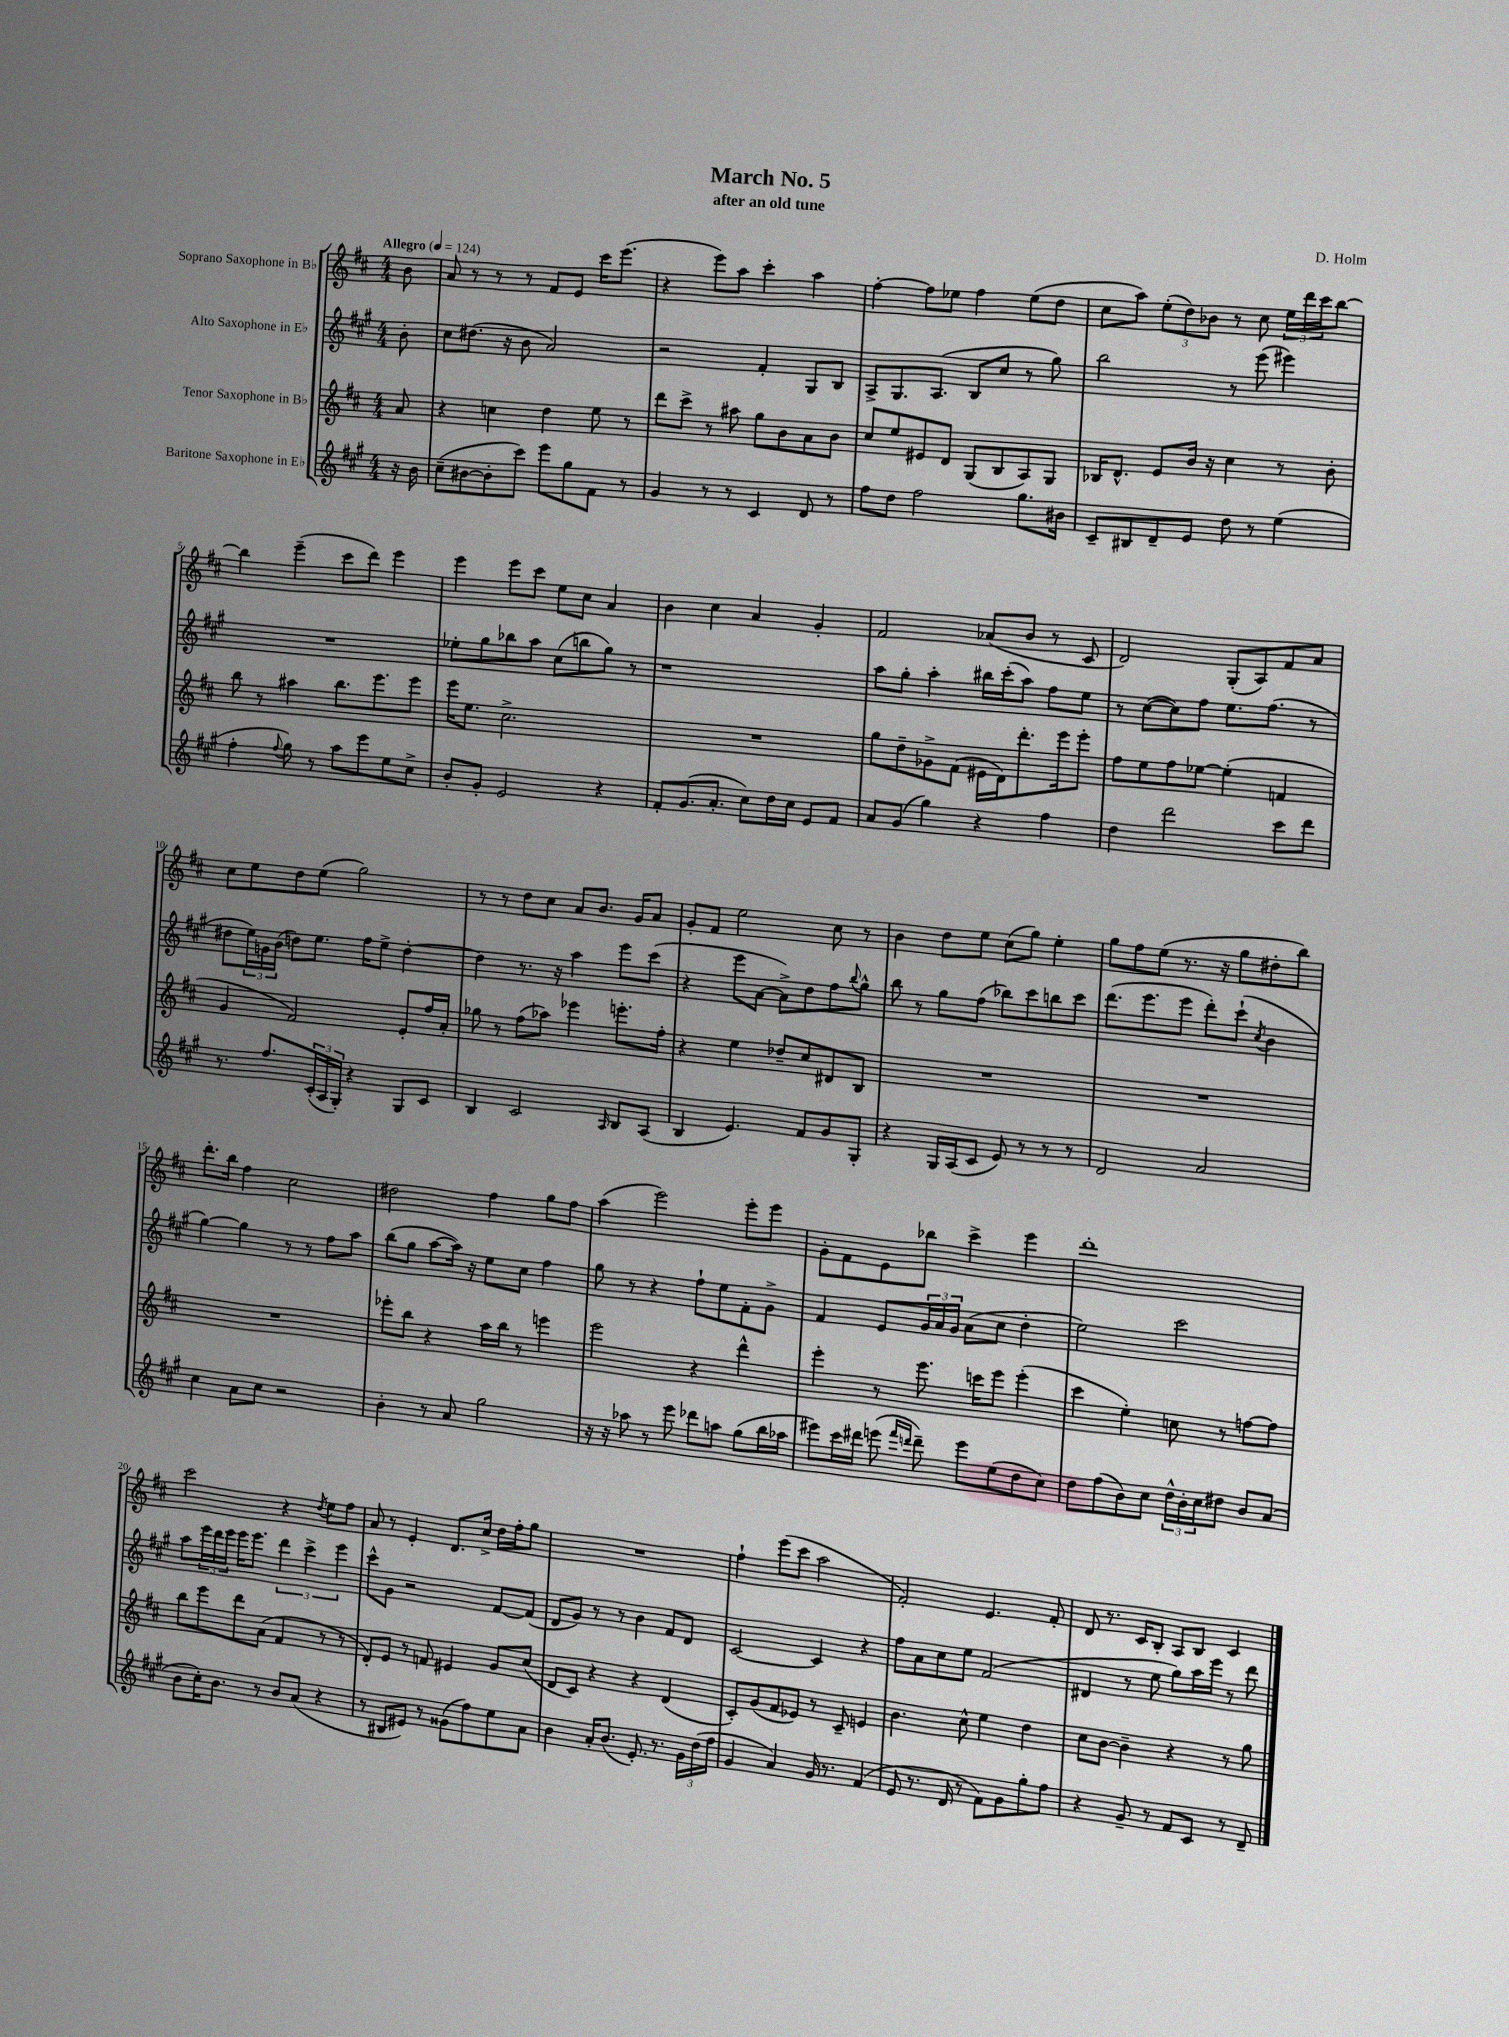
\header { title = "March No. 5" composer = "D. Holm" subtitle = "after an old tune" }
<<
\new StaffGroup <<
\new Staff = "s0" \with { instrumentName = "Soprano Saxophone in Bb" } {
    \clef treble \key d \major \numericTimeSignature \time 4/4 \partial 8 \tempo "Allegro" 4 = 124
    b'8 |
    a'8 r8 r8 r8 fis'8 e'8 cis'''16 e'''8.( |
    r4 e'''8) a''8 cis'''4-. a''4 |
    fis''4~-. fis''8 ees''8 fis''4 ees''8( d''8 |
    cis''8 a''8) \tuplet 3/2 { e''8-.( d''8) bes'8 } r8 cis''8 \tuplet 3/2 { e''16 d'''16 cis'''16 } b''8~ |
    b''4 e'''4--( cis'''8 d'''8) e'''4 |
    e'''4 e'''8 cis'''8 e''8 cis''8 a'4 |
    b'4 cis''4 a'4 g'4-. |
    fis'2 aes'8( b'8 r8 cis'8 |
    d'2) g8-.( a8) fis'8 a'8 |
    cis''8 e''8 d''8 e''8( g''2) |
    r8 r8 d''8 cis''8 a'8 b'8. g'16 a'8 |
    g'8-. fis'8 e''2 cis''8 r8 |
    b'4 d''8 e''8 cis''8( g''8) e''4-. |
    g''8 fis''8 e''8( r8. r16 g''8 dis''8-. b''8) |
    d'''8.-. b''16 fis''4 cis''2 |
    dis''2 fis''4 g''8 fis''8 |
    a''4( e'''2) e'''8-. e'''8 |
    g'8-. fis'8 e'8 bes''8 cis'''4-> e'''4 |
    d'''1-. |
    cis'''2 r4 \acciaccatura { d''8 } e''8 fis''8 |
    a'8 r8 e'4-. d'8. cis''16-> d''16 fis''16-. g''8 |
    R1 |
    fis''4-! e'''8( cis'''8 a''2 |
    fis'2-.) e'4. fis'8-. |
    d'8 r8. cis'16 b8-. a8 b8 cis'4 \bar "|." |
}
\new Staff = "s1" \with { instrumentName = "Alto Saxophone in Eb" } {
    \clef treble \key a \major \numericTimeSignature \time 4/4 \partial 8
    b'8-. |
    cis''8 dis''8.( r16 b'8 a'2) |
    r2 fis'4-. gis8 b8 |
    a8-> gis8. a8.( b8 cis''8 r8 gis''8) |
    b''2 r8 e'''8( eis'''4) |
    R1 |
    ees''8-. gis''8 bes''8 a''8 cis''8( b''8 gis''8) r8 |
    r1 |
    a''8 gis''8-. a''4-. bis''16 cis'''16-.( a''8) fis''8 e''8 |
    r8 cis''8~( cis''8) fis''8 e''8. fis''8.( r8 |
    dis''8 \tuplet 3/2 { e''16) g'16 b'16( } d''8) e''8. fis''16 e''8-> d''4~-. |
    d''4 r8. r16 a''4 e'''8 cis'''8( |
    r4 e'''8 a'8~ a'8->) d''8 fis''8 \appoggiatura { b''8 } gis''8-^ |
    b''8 r8 gis''8 fis''8( bes''8) cis'''8 b''8 cis'''8 |
    d'''8.( e'''8. e'''8 d'''8-.) cis'''8-!( \acciaccatura { cis''8 } b'4 |
    gis''4~) gis''4 r8 r8 fis''8 a''8 |
    b''8( gis''8 a''8~ a''16) r16 e''8 cis''8 fis''4 |
    gis''8 r8 r4 fis''8-! e''8 fis'8-. gis'8-> |
    fis'4 e'8 \tuplet 3/2 { gis'16 a'16 gis'16 } a'8( cis''8 d''4-. |
    e''2) cis'''2 |
    a''8 \tuplet 3/2 { e'''16 d'''16 e'''16 } e'''16 e'''8. \tuplet 3/2 { d'''4 cis'''4-> e'''4 } |
    cis'''8-^ gis'8 r2 fis'8~ fis'8( |
    d'8 gis'8) r8 r8 b'4 fis'8 d'8 |
    cis'2~ cis'4 r4 |
    fis''8 a'8 cis''8 e''8 fis'2( |
    dis'4 r8 e''8 gis''8) a''16 e'''16 r8 d'''8 \bar "|." |
}
\new Staff = "s2" \with { instrumentName = "Tenor Saxophone in Bb" } {
    \clef treble \key d \major \numericTimeSignature \time 4/4 \partial 8
    a'8 |
    r4 c''4 d''4 e''8 r8 |
    d'''8 cis'''8-> r8 ais''8 g''8 b'8 a'8 b'8 |
    cis''8 e''8 eis'8 d'8 g8( b8 a8) g8 |
    bes16 d'8.-^ e'8 b'16 r16 cis''4 r8 b'8-. |
    b''8 r8 ais''4 b''8. e'''8. e'''8 |
    e'''16 e''8. cis''2.-> |
    R1 |
    g''8 d''8-- ges'8-> fis'8( eis'16 d'16) d'''8.-. e'''16 e'''8-. |
    fis''8 e''8 fis''8 ees''8~ ees''4-.( f'4 |
    g'4 fis'2) e'8-. fis''16 a'16-. |
    ges''8 r8 fis''8( aes''8) ees'''4 e'''8.-. fis''16-. |
    r4 e''4 des''8-- cis''8 dis'8 b8 |
    R1 |
    R1 |
    R1 |
    ees'''8-. b''8 r4 a''16 b''16 r8 e'''4 |
    e'''2 r4 d'''4-^ |
    e'''4-. r8 e'''8. c'''16 e'''8 e'''4-.( |
    cis'''4 e''4-.) c''8 r8 f''8~ f''8 |
    b''8 e'''8 d'''8 a'8( fis'4 r8 r8 |
    d'8-.) e'8 r8 f'8 eis'4 g'8 cis''8( |
    d'8 cis'8) r4 r4 d'4( |
    cis'8-.) g'8( fis'8 ees'8) r8 cis'8-- e'4 |
    b'4. cis''8-^ e''4 d''4 |
    cis''8 b'8~ b'4-- r4 r8 g''8 \bar "|." |
}
\new Staff = "s3" \with { instrumentName = "Baritone Saxophone in Eb" } {
    \clef treble \key a \major \numericTimeSignature \time 4/4 \partial 8
    r16 b'16 |
    cis''8--( bis'8~ bis'8-. cis'''8) e'''8 gis''8 fis'8 r8 |
    gis'4 r8 r8 cis'4 d'8 r8 |
    fis''8 d''8 fis''2 gis''8. bis'16 |
    cis'8-- bis8 d'8-- e'8 d''8 r8 e''4( |
    fis''4-. \appoggiatura { fis''8 } gis''8) r8 a''8 e'''8 e''8 cis''8-> |
    b'8-. gis'8-. e'2 r4 |
    fis'8-. gis'8.( a'8.-. cis''8) d''16 cis''16 e'8 fis'8 |
    a'8 gis'8( gis''4) r4 fis''4 |
    d''4 d'''2 cis'''8 d'''8 |
    r8. fis''8. \tuplet 3/2 { cis'16-.( a16 gis16-.) } r4 gis8 cis'8 |
    b4 cis'2 \grace { a16 } b8 a8( |
    b4 e'4.) fis'8 gis'8 gis8-. |
    r4 gis16 a16( cis'8 e'8) r8 r8 r8 |
    d'2 a'2 |
    cis''4 a'8 cis''8 r2 |
    b'4-. r8 a'8 gis''2 |
    r16 r16 aes''8 r8 e'''8 des'''8 a''8 gis''8( b''16 aes''16 |
    eis'''8) cis'''16 dis'''16 e'''8( \grace { fis'''16 d'''16 } d'''8--) e'''8 e''8( d''8 cis''8) |
    d''8 fis''8( b'8) cis''8 \tuplet 3/2 { d''16-^ b'16-. cis''16 } dis''8 b'8 a'8( |
    b'8 cis''16-.) b'8. r8 b'8 a'8( r4 |
    r8 bis8 eis'8) r8 gisis'8( fis''8) e''8 a'8 |
    b'4 a'16-. b'8.( e'8.-.) r8. \tuplet 3/2 { gis'16 d''16( fis''16 } |
    gis'4 a'4) gis'16 r8. fis'4( |
    e'8 r8. d'16 r8 fis'8) gis'8 gis''8-. fis''8 |
    r4 gis'8-- r8 fis'8 cis'8 r8 d'8-- \bar "|." |
}
>>
>>
